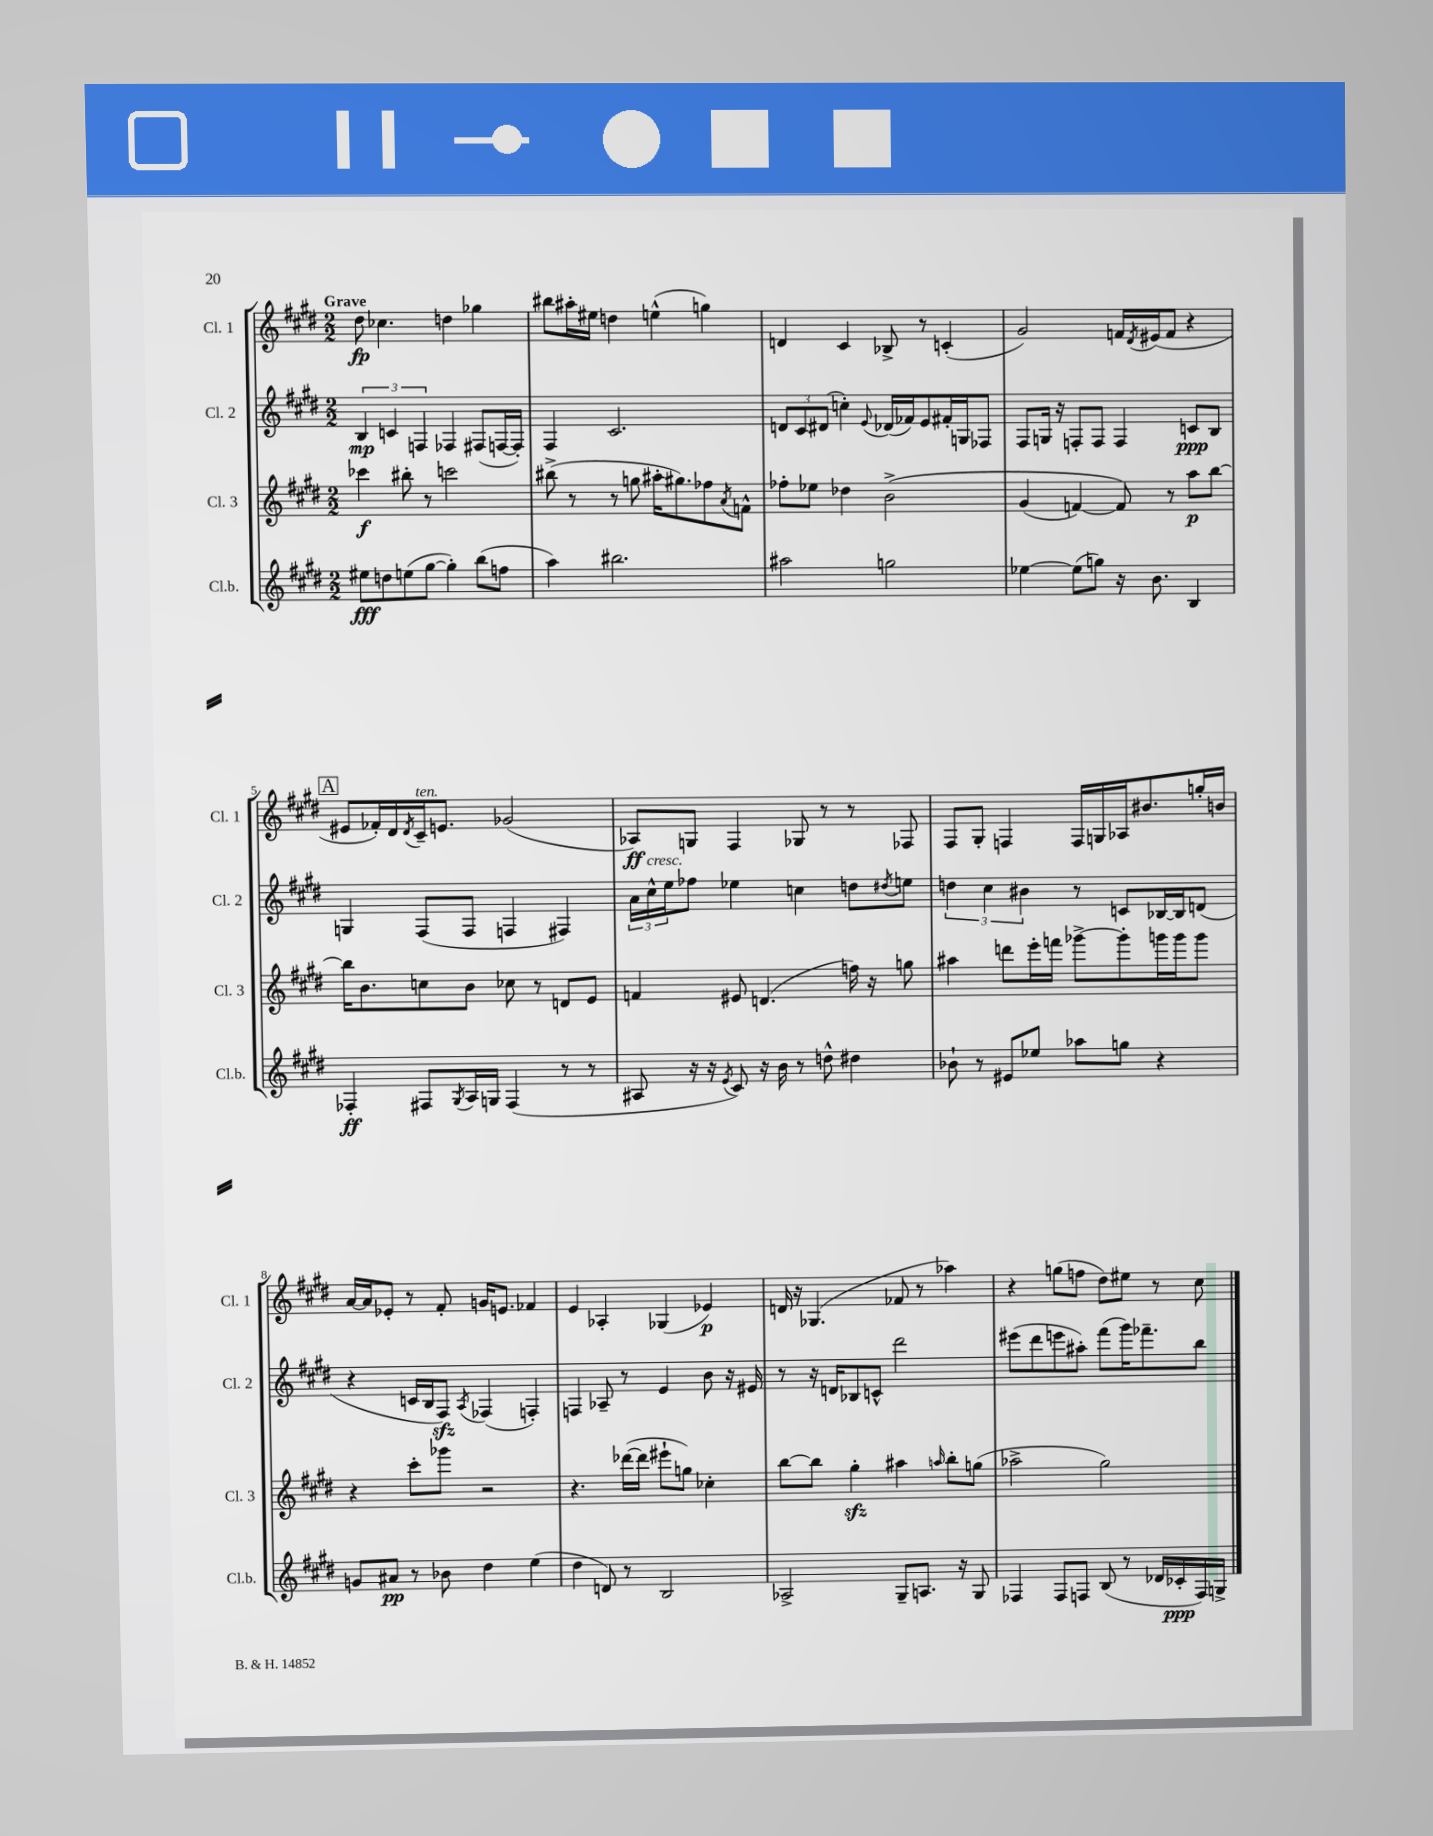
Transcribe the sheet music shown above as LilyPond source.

<<
\new StaffGroup <<
\new Staff = "s0" \with { instrumentName = "Cl. 1" shortInstrumentName = "Cl. 1" } {
    \clef treble \key e \major \numericTimeSignature \time 2/2 \tempo "Grave"
    dis''8\fp ces''4. d''4 ges''4 |
    bis''8 ais''16-. eis''16 d''4 e''4-^( g''4) |
    d'4 cis'4 bes8-> r8 c'4-.( |
    gis'2) f'16 \acciaccatura { dis'8 } eis'16( f'8 r4 |
    \mark \markup { \box "A" } eis'8 fes'16-.) dis'16 \acciaccatura { dis'8 } cis'16--^\markup { \italic "ten." } e'8. ges'2( |
    aes8\ff) g8 fis4 ges8 r8 r8 fes8 |
    fis8 gis8-. f4 f16 g16 aes16 bis'8. g''16-. b'16 |
    a'16~ a'16 ees'8-. r8 fis'8-. g'16 e'8. fes'4 |
    e'4 aes4-. ges4( ees'4\p) |
    d'16 r16 ges4.( fes'8 r8 aes''4) |
    r4 g''8( f''8 dis''8) eis''8 r8 cis''8 \bar "|." |
}
\new Staff = "s1" \with { instrumentName = "Cl. 2" shortInstrumentName = "Cl. 2" } {
    \clef treble \key e \major \numericTimeSignature \time 2/2
    \tuplet 3/2 { b4\mp c'4 f4 } fes4 fis8( f16~ f16-.) |
    fis4 cis'2. |
    \tuplet 3/2 { d'8 cis'8 dis'8( } c''4-.) \appoggiatura { e'8 } des'16( fes'16) e'8 fis'16-. g16 fes8 |
    fis8 g16 r16 f8-. f8 f4 c'8\ppp b8 |
    \mark \markup { \box "A" } g4 fis8( fis8 f4 fis4) |
    \tuplet 3/2 { a'16 cis''16-^^\markup { \italic "cresc." } e''16 } fes''8 ees''4 c''4 d''8 \acciaccatura { dis''8 } e''8 |
    \tuplet 3/2 { d''4 cis''4 bis'4 } r8 c'8 bes16~ bes16 d'8( |
    r4 c'16 b16 fis8\sfz) \acciaccatura { a8 } fes4( f4-.) |
    f4 aes8-- r8 e'4 b'8 r16 eis'16 |
    r8 r16 d'16 bes8 c'8-^ dis'''2 |
    eis'''8( dis'''8 e'''8 ais''8-.) fis'''8( gis'''16) fes'''8.-- b''8 \bar "|." |
}
\new Staff = "s2" \with { instrumentName = "Cl. 3" shortInstrumentName = "Cl. 3" } {
    \clef treble \key e \major \numericTimeSignature \time 2/2
    ces'''4\f bis''8-. r8 c'''2 |
    bis''8->( r8 r8 g''8 ais''16-. gis''8.) fes''8 \acciaccatura { a'8 } f'8-^ |
    fes''8-. ees''8 des''4 b'2->\( |
    gis'4( f'4~) f'8\) r8 a''8\p b''8~ |
    \mark \markup { \box "A" } b''16 b'8. c''8 b'8 ces''8 r8 d'8 e'8 |
    f'4 eis'8 d'4.( f''16) r16 g''8 |
    ais''4 d'''8 e'''16-. f'''16 ges'''8~-> ges'''8-. g'''16 g'''16 g'''8 |
    r4 cis'''8-. ges'''8 r2 |
    r4. des'''16~( des'''16 eis'''8-! g''8) ces''4-. |
    b''8~ b''8 gis''4-.\sfz ais''4 \grace { a''16 } b''8-. g''8( |
    aes''2-> gis''2) \bar "|." |
}
\new Staff = "s3" \with { instrumentName = "Cl.b." shortInstrumentName = "Cl.b." } {
    \clef treble \key e \major \numericTimeSignature \time 2/2
    eis''8\fff d''8 e''8( gis''8~ gis''4-.) b''8( f''8 |
    a''4) bis''2. |
    ais''2 g''2 |
    ees''4~ ees''8( g''8) r16 b'8. b4 |
    \mark \markup { \box "A" } fes4-.\ff fis8 \acciaccatura { gis8 } a16 g16 fis4( r8 r8 |
    ais8 r16 r16 \acciaccatura { e'8 } cis'8) r16 b'16 r8 d''8-^ dis''4 |
    bes'8-! r8 eis'8 ees''8 aes''8 g''8 r4 |
    g'8 ais'8\pp r8 bes'8 dis''4 e''4( |
    dis''4 d'8) r8 b2 |
    aes2-> gis8-- a8. r16 gis8 |
    fes4 fes8 f8 b8( r8 des'16 ces'16-.\ppp f16) g16-> \bar "|." |
}
>>
>>
